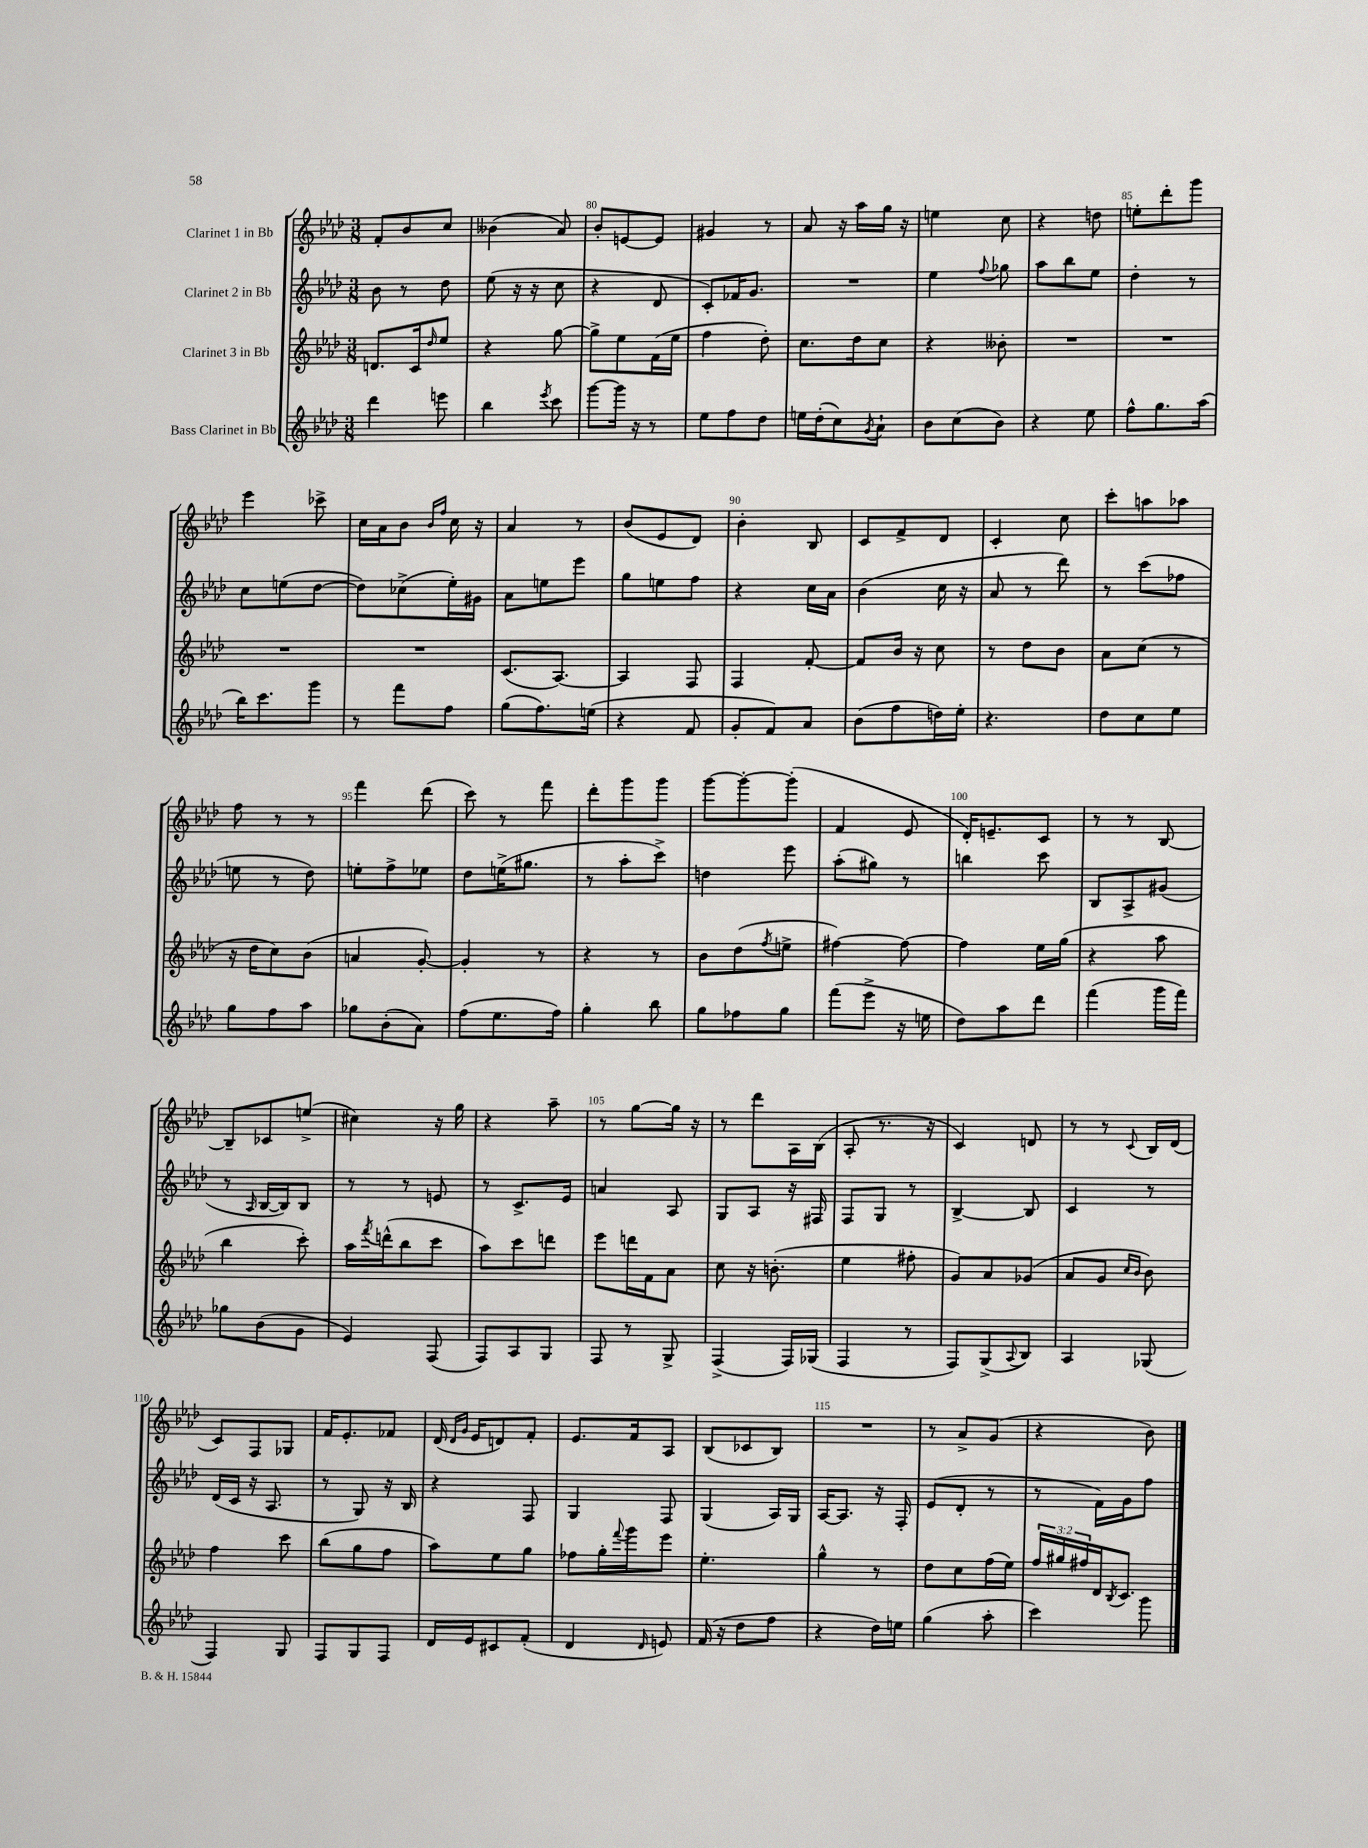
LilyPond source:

<<
\new StaffGroup <<
\new Staff = "s0" \with { instrumentName = "Clarinet 1 in Bb" } {
    \clef treble \key aes \major \numericTimeSignature \time 3/8
    f'8-. bes'8 c''8 |
    beses'4( aes'8) |
    bes'8-. e'8~ e'8 |
    gis'4 r8 |
    aes'8 r16 aes''16 g''16 r16 |
    e''4 c''8 |
    r4 d''8 |
    e''8-. des'''8-. g'''8 |
    ees'''4 ces'''8-> |
    c''16 aes'16 bes'8 \grace { bes'16 f''16 } c''16 r16 |
    aes'4 r8 |
    bes'8( ees'8 des'8) |
    bes'4-. bes8 |
    c'8 f'8-> des'8 |
    c'4-. c''8 |
    c'''8-. a''8 aes''8 |
    f''8 r8 r8 |
    f'''4 des'''8( |
    c'''8) r8 f'''8 |
    des'''8-. g'''8 g'''8 |
    g'''8~ g'''8~-. g'''8-.( |
    f'4 ees'8 |
    des'16-.) e'8.-- c'8 |
    r8 r8 bes8~ |
    bes8-- ces'8 e''8->( |
    cis''4) r16 g''16 |
    r4 aes''8-- |
    r8 g''8~ g''16 r16 |
    r8 des'''8 aes16 bes16( |
    aes8-. r8. r16 |
    c'4) d'8 |
    r8 r8 \appoggiatura { c'8 } bes16 des'16( |
    c'8) f8 ges8 |
    f'16 ees'8.-. fes'8 |
    des'16( \grace { des'16 g'16 } ees'16 d'8) f'8-. |
    ees'8. f'16 aes8 |
    bes8( ces'8 bes8) |
    R4. |
    r8 aes'8-> g'8( |
    r4 bes'8) \bar "|." |
}
\new Staff = "s1" \with { instrumentName = "Clarinet 2 in Bb" } {
    \clef treble \key aes \major \numericTimeSignature \time 3/8
    bes'8 r8 des''8 |
    ees''8( r16 r16 c''8 |
    r4 des'8 |
    c'8-.) fes'16 g'8. |
    R4. |
    ees''4 \appoggiatura { f''8 } ges''8 |
    aes''8 bes''8 ees''8 |
    des''4-. r8 |
    c''8 e''8( des''8~ |
    des''8) ces''8->( ees''16-.) gis'16 |
    aes'8 e''8 ees'''8 |
    g''8 e''8 f''8 |
    r4 c''16 aes'16 |
    bes'4( c''16 r16 |
    aes'8 r8 des'''8) |
    r8 c'''8( fes''8 |
    e''8 r8 des''8) |
    e''8-. f''8-> ees''8 |
    des''8 e''16->( gis''8. |
    r8 aes''8-. c'''8->) |
    d''4 ees'''8 |
    aes''8-.( gis''8) r8 |
    b''4 c'''8 |
    bes8 aes8-> gis'8( |
    r8 \grace { aes16 } bes16~ bes16) bes8 |
    r8 r8 e'8 |
    r8 c'8.-> ees'16 |
    a'4 aes8 |
    g8 aes8 r16 fis16 |
    f8 g8 r8 |
    bes4~-> bes8 |
    c'4 r8 |
    des'16( c'16 r16 aes8. |
    r8 g8) r16 bes16 |
    r4 f8 |
    g4 f8 |
    g4( aes16) g16 |
    aes16~ aes8. r16 f16-. |
    ees'8( des'8-. r8 |
    r8 f'16) g'16 f''8 \bar "|." |
}
\new Staff = "s2" \with { instrumentName = "Clarinet 3 in Bb" } {
    \clef treble \key aes \major \numericTimeSignature \time 3/8 \override Staff.TupletNumber.text = #tuplet-number::calc-fraction-text
    d'8. c'16 \grace { des''16 } ees''8 |
    r4 g''8~ |
    g''8-> ees''8 f'16( ees''16 |
    f''4 des''8-.) |
    c''8. des''16 c''8 |
    r4 beses'8-. |
    R4. |
    R4. |
    R4. |
    R4. |
    c'8.( aes8.~) |
    aes4 f8 |
    f4 f'8~-. |
    f'8 bes'16 r16 c''8 |
    r8 des''8 bes'8 |
    aes'8 c''8( r8 |
    r16 des''16 c''8) bes'8( |
    a'4 g'8~-.) |
    g'4-. r8 |
    r4 r8 |
    bes'8 des''8( \acciaccatura { f''8 } e''8-> |
    fis''4~) fis''8~ |
    fis''4 ees''16 g''16( |
    r4 aes''8 |
    bes''4 c'''8-.) |
    aes''16 \acciaccatura { f'''8 } d'''16-^( bes''8 c'''8 |
    aes''8) c'''8 d'''8 |
    ees'''8 d'''16 f'16 aes'8 |
    c''8 r16 b'8.-.( |
    ees''4 fis''8-. |
    g'8) aes'8 ges'8( |
    aes'8 g'8 \grace { c''16 bes'16 } bes'8) |
    f''4 c'''8 |
    bes''8( g''8 f''8 |
    aes''8) ees''8 g''8 |
    fes''8 g''16-. \appoggiatura { f'''8 } g'''16 ees'''8 |
    ees''4.-. |
    g''4-^ r8 |
    des''8 c''8 f''16( ees''16) |
    \tuplet 3/2 { f''16 gis''16 fis''16 } des'16 \acciaccatura { bes8 } c'8. \bar "|." |
}
\new Staff = "s3" \with { instrumentName = "Bass Clarinet in Bb" } {
    \clef treble \key aes \major \numericTimeSignature \time 3/8
    des'''4 e'''8 |
    bes''4 \acciaccatura { ees'''8 } c'''8 |
    g'''8~ g'''16 r16 r8 |
    ees''8 f''8 des''8 |
    e''16 des''16-.( c''8) \acciaccatura { g'8 } aes'8-! |
    bes'8 c''8( bes'8) |
    r4 ees''8 |
    f''8-^ g''8. aes''16( |
    bes''16) c'''8. g'''8 |
    r8 f'''8 f''8 |
    g''8( f''8.) e''16( |
    r4 f'8 |
    g'8-. f'8) aes'8 |
    bes'8( f''8 d''16) ees''16-. |
    r4. |
    des''8 c''8 ees''8 |
    g''8 f''8 aes''8 |
    ges''8 bes'8-.( aes'8) |
    f''8( ees''8. f''16) |
    g''4-. bes''8 |
    g''8 fes''8 g''8 |
    f'''8( ees'''8-> r16 e''16 |
    des''8) aes''8 des'''8 |
    f'''4( g'''16 f'''16) |
    ges''8 bes'8( g'8 |
    ees'4) f8( |
    f8) aes8 g8 |
    f8 r8 g8-> |
    f4->( f16) ges16( |
    f4 r8 |
    f8) g8->( \appoggiatura { aes8 } bes8) |
    aes4 ges8( |
    f4) g8 |
    f8 g8 f8 |
    des'16 ees'16 cis'8 f'8-.( |
    des'4 \grace { des'16 } e'8) |
    f'16( r16 des''8 f''8 |
    r4 des''16) e''16 |
    g''4( aes''8-. |
    c'''4) g'''8 \bar "|." |
}
>>
>>
\layout { \context { \Score currentBarNumber = #78 \override BarNumber.break-visibility = ##(#f #t #t) barNumberVisibility = #(every-nth-bar-number-visible 5) } }
